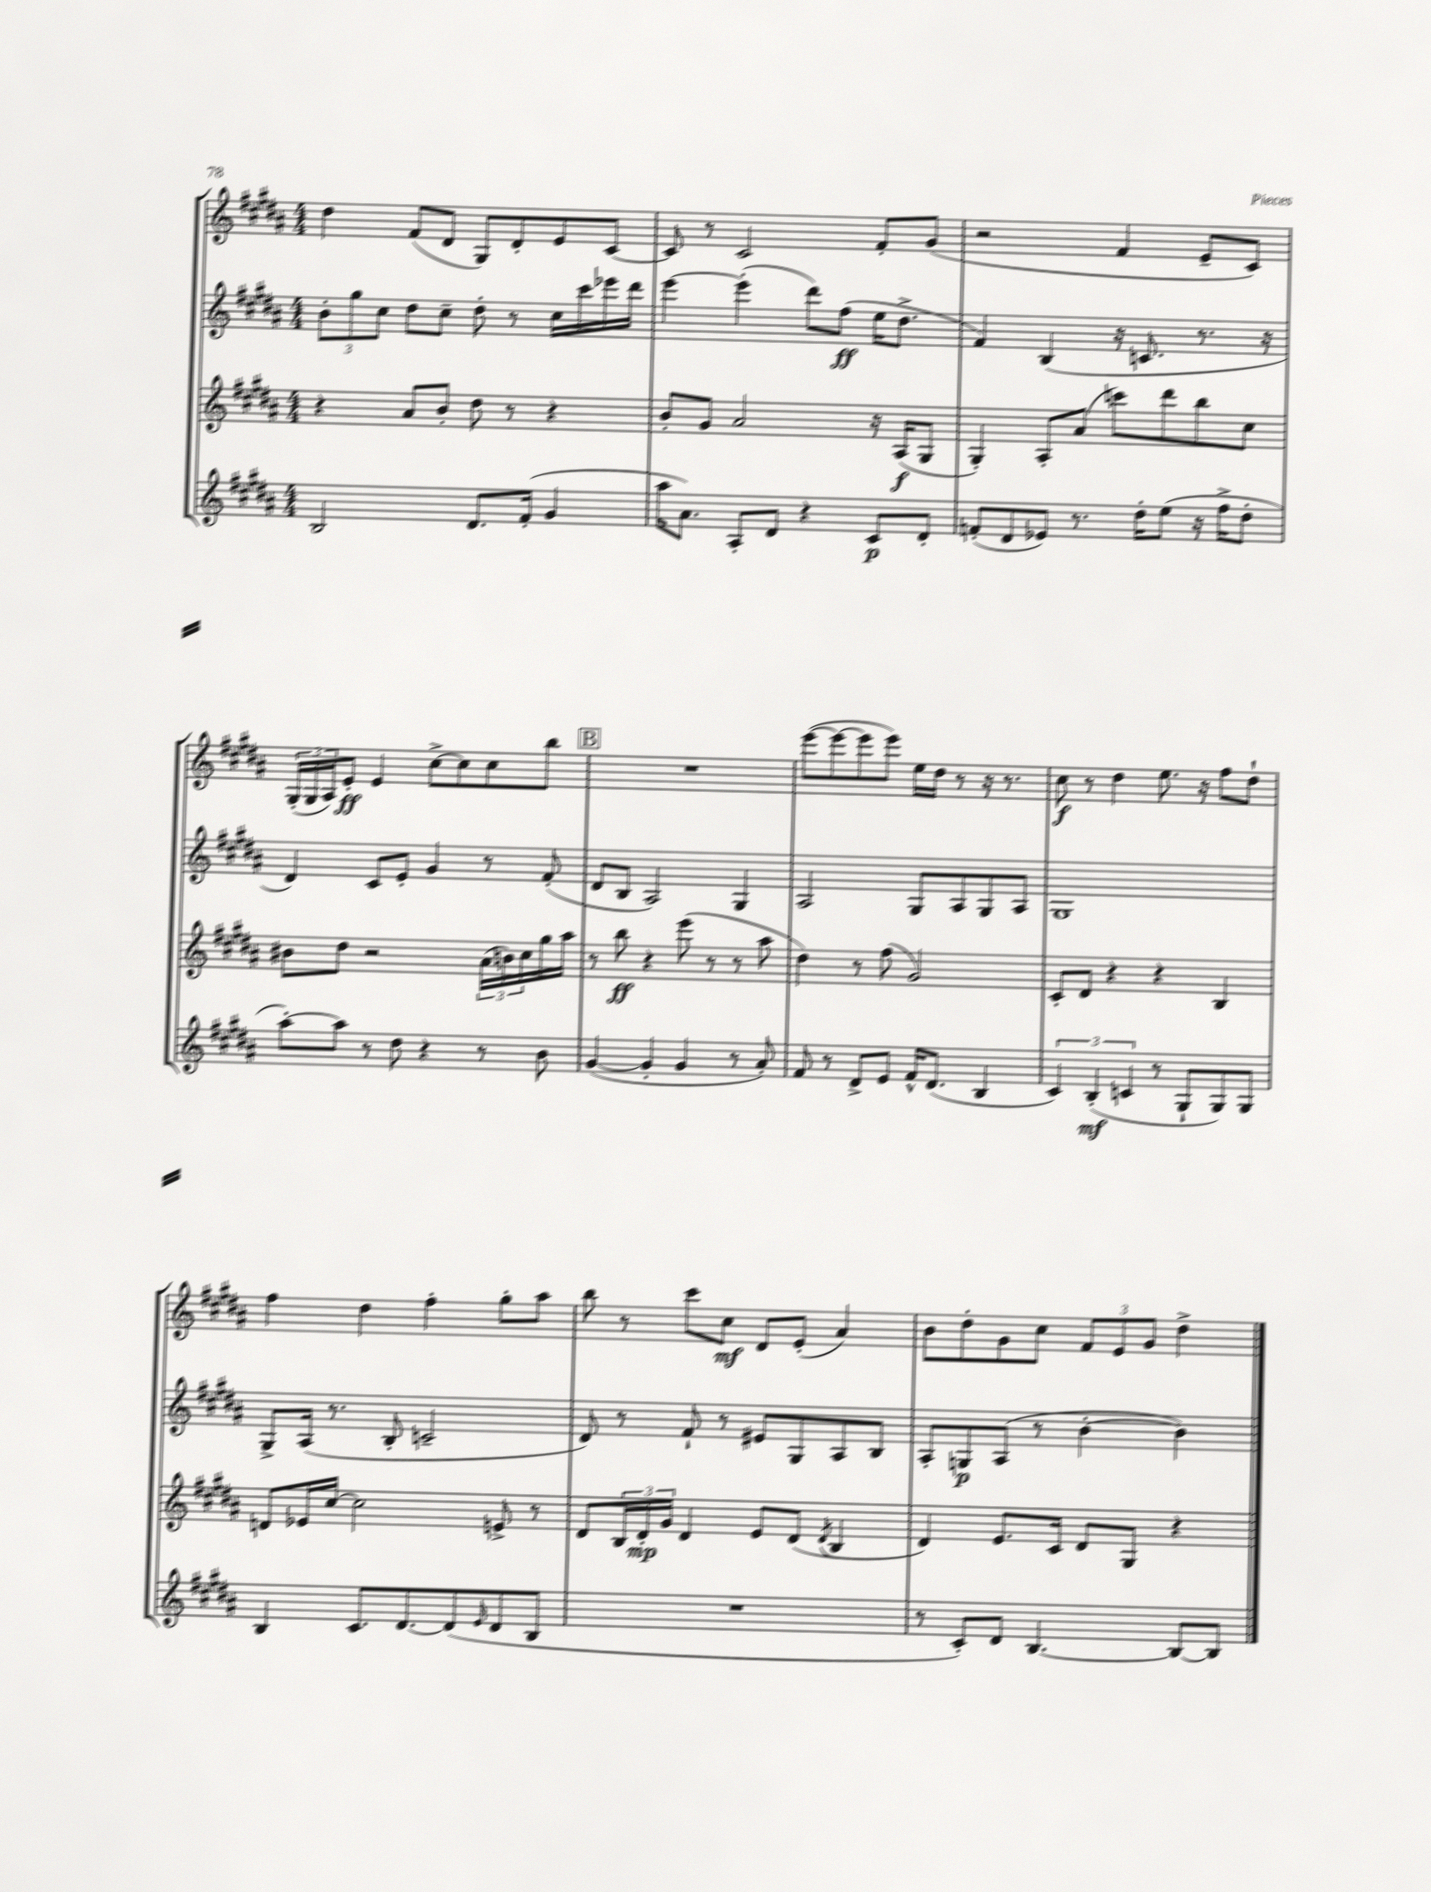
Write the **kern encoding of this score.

**kern	**dynam	**kern	**dynam	**kern	**dynam	**kern	**dynam
*part4	*part4	*part3	*part3	*part2	*part2	*part1	*part1
*staff4	*staff4	*staff3	*staff3	*staff2	*staff2	*staff1	*staff1
*clefG2	*	*clefG2	*	*clefG2	*	*clefG2	*
*k[f#c#g#d#a#]	*	*k[f#c#g#d#a#]	*	*k[f#c#g#d#a#]	*	*k[f#c#g#d#a#]	*
*M4/4	*	*M4/4	*	*M4/4	*	*M4/4	*
=40	=40	=40	=40	=40	=40	=40	=40
2B/	.	4r	.	12b'\L	.	4dd#\	.
.	.	.	.	12gg#\	.	.	.
.	.	.	.	12cc#\J	.	.	.
.	.	8a#/L	.	8dd#\L	.	(8f#/L	.
.	.	8b'/J	.	8cc#~\J	.	8d#/J	.
8.d#/L	.	8dd#\	.	8dd#'\	.	8G#/L)	.
.	.	8r	.	8r	.	8d#'/	.
(16f#'/Jk	.	.	.	.	.	.	.
4g#/	.	4r	.	16cc#\LL	.	8e/	.
.	.	.	.	16ccc#\	.	.	.
.	.	.	.	16eee-X\	.	[8c#/J	.
.	.	.	.	16ddd#\JJ	.	.	.
=41	=41	=41	=41	=41	=41	=41	=41
16aa#\KL	.	8b'/L	.	[4eee\	.	8c#/]	.
8.a#\J)	.	.	.	.	.	.	.
.	.	8g#/J	.	.	.	8r	.
8A#'/L	.	2a#/	.	(4eee'\]	.	2c#/	.
8d#/J	.	.	.	.	.	.	.
4r	.	.	.	8ddd#\L)	.	.	.
.	.	.	.	(8ff#\J	ff	.	.
8c#/L	p	16r	.	16ee\KL	.	8f#'/L	.
.	.	(16A#/KL	f	8.dd#^\J	.	.	.
8d#'/J	.	8G#/J	.	.	.	(8g#/J	.
=42	=42	=42	=42	=42	=42	=42	=42
(8fn'/L	.	4G#'/)	.	4f#/)	.	2r	.
8d#/	.	.	.	.	.	.	.
8e-X/J)	.	8A#'/L	.	(4B/	.	.	.
8.r	.	(8a#/J	.	.	.	.	.
.	.	8cccn\L)	.	16r	.	4f#/	.
16dd#'\KL	.	.	.	8.cn/	.	.	.
(8ee\J	.	8ddd#\	.	.	.	.	.
16r	.	8bb\	.	8.r	.	8e~/L	.
16ff#^\KL	.	.	.	.	.	.	.
8dd#'\J	.	8cc#\J	.	.	.	8c#/J)	.
.	.	.	.	16r	.	.	.
!!LO:LB:g=z
=43	=43	=43	=43	=43	=43	=43	=43
[8aa#'\L)	.	8b#X\L	.	4d#/)	.	(24G#'/LL	.
.	.	.	.	.	.	24G#/	.
.	.	.	.	.	.	24A#/J)	.
8aa#\J]	.	8dd#\J	.	.	.	8e'/J	ff
8r	.	2r	.	8c#/L	.	4e/	.
8dd#\	.	.	.	8e'/J	.	.	.
4r	.	.	.	4g#/	.	[8cc#^\L	.
.	.	.	.	.	.	8cc#\]	.
8r	.	(24a#\LL	.	8r	.	8cc#\	.
.	.	24bn\)	.	.	.	.	.
.	.	24cc#\	.	.	.	.	.
8b\	.	16gg#\	.	(8f#'/	.	8bb\J	.
.	.	16aa#\JJ	.	.	.	.	.
!!LO:REH:place=s1:t=B
=44	=44	=44	=44	=44	=44	=44	=44
([4g#/	.	8r	.	8d#/L	.	1r	.
.	.	8bb\	ff	8B/J	.	.	.
4g#'/]	.	4r	.	2A#/)	.	.	.
4g#/	.	(8eee\	.	.	.	.	.
.	.	8r	.	.	.	.	.
8r	.	8r	.	4G#/	.	.	.
8a#'/)	.	8aa#\	.	.	.	.	.
=45	=45	=45	=45	=45	=45	=45	=45
8f#/	.	4dd#\)	.	2A#/	.	([8eee\L	.
8r	.	.	.	.	.	8eee\_	.
8d#^/L	.	8r	.	.	.	8eee\]	.
8e/J	.	(8ff#\	.	.	.	8eee\J)	.
16f#^^/KL	.	2g#/)	.	8G#/L	.	16ee\LL	.
(8.d#/J	.	.	.	.	.	16dd#\JJ	.
.	.	.	.	8A#/	.	8r	.
4B/	.	.	.	8G#/	.	16r	.
.	.	.	.	.	.	8.r	.
.	.	.	.	8A#/J	.	.	.
=46	=46	=46	=46	=46	=46	=46	=46
6c#/)	.	8c#'/L	.	1G#	.	8cc#\	f
.	.	8d#/J	.	.	.	8r	.
(6B'/	mf	.	.	.	.	.	.
.	.	4r	.	.	.	4dd#\	.
6cn/	.	.	.	.	.	.	.
8r	.	4r	.	.	.	8.ee\	.
8G#`/L	.	.	.	.	.	.	.
.	.	.	.	.	.	16r	.
8G#/)	.	4B/	.	.	.	8ff#\L	.
8G#/J	.	.	.	.	.	8dd#`\J	.
!!LO:LB:g=z
=47	=47	=47	=47	=47	=47	=47	=47
4B/	.	8dn/L	.	8G#^/L	.	4ff#\	.
.	.	16e-X/L	.	(16A#/Jk	.	.	.
.	.	[16cc#/JJ	.	8.r	.	.	.
8.c#/L	.	2cc#\]	.	.	.	4dd#\	.
.	.	.	.	8B'/	.	.	.
[8.d#/	.	.	.	.	.	.	.
.	.	.	.	2cn~/	.	4ff#'\	.
(8d#/]	.	.	.	.	.	.	.
16qqe/	.	.	.	.	.	.	.
8d#/	.	8en^/	.	.	.	8gg#'\L	.
8B/J	.	8r	.	.	.	8aa#\J	.
=48	=48	=48	=48	=48	=48	=48	=48
1r	.	8d#/L	.	8d#/)	.	8bb\	.
.	.	24B/L	.	8r	.	8r	.
.	.	24d#'/	mp	.	.	.	.
.	.	24g#/JJ	.	.	.	.	.
.	.	4d#/	.	8f#`/	.	8ccc#\L	.
.	.	.	.	8r	.	8cc#\J	mf
.	.	8e/L	.	8e#X/L	.	8d#/L	.
.	.	(8d#/J	.	8G#/	.	(8e'/J	.
.	.	8qd#/	.	.	.	.	.
.	.	4B/	.	8A#/	.	4a#/)	.
.	.	.	.	8B/J	.	.	.
=49	=49	=49	=49	=49	=49	=49	=49
8r	.	4d#/)	.	8A#'/L	.	8b\L	.
8c#'/L)	.	.	.	8Gn/	p	8dd#'\	.
8d#/J	.	8.e/L	.	(8A#/J	.	8g#\	.
[4.B/	.	.	.	8r	.	8cc#\J	.
.	.	16c#/Jk	.	.	.	.	.
.	.	8d#/L	.	[4b'\	.	12f#/L	.
.	.	.	.	.	.	12e/	.
.	.	8G#/J	.	.	.	.	.
.	.	.	.	.	.	12g#/J	.
8B/L_	.	4r	.	4b\])	.	4dd#^\	.
8B/J]	.	.	.	.	.	.	.
==	==	==	==	==	==	==	==
*-	*-	*-	*-	*-	*-	*-	*-
